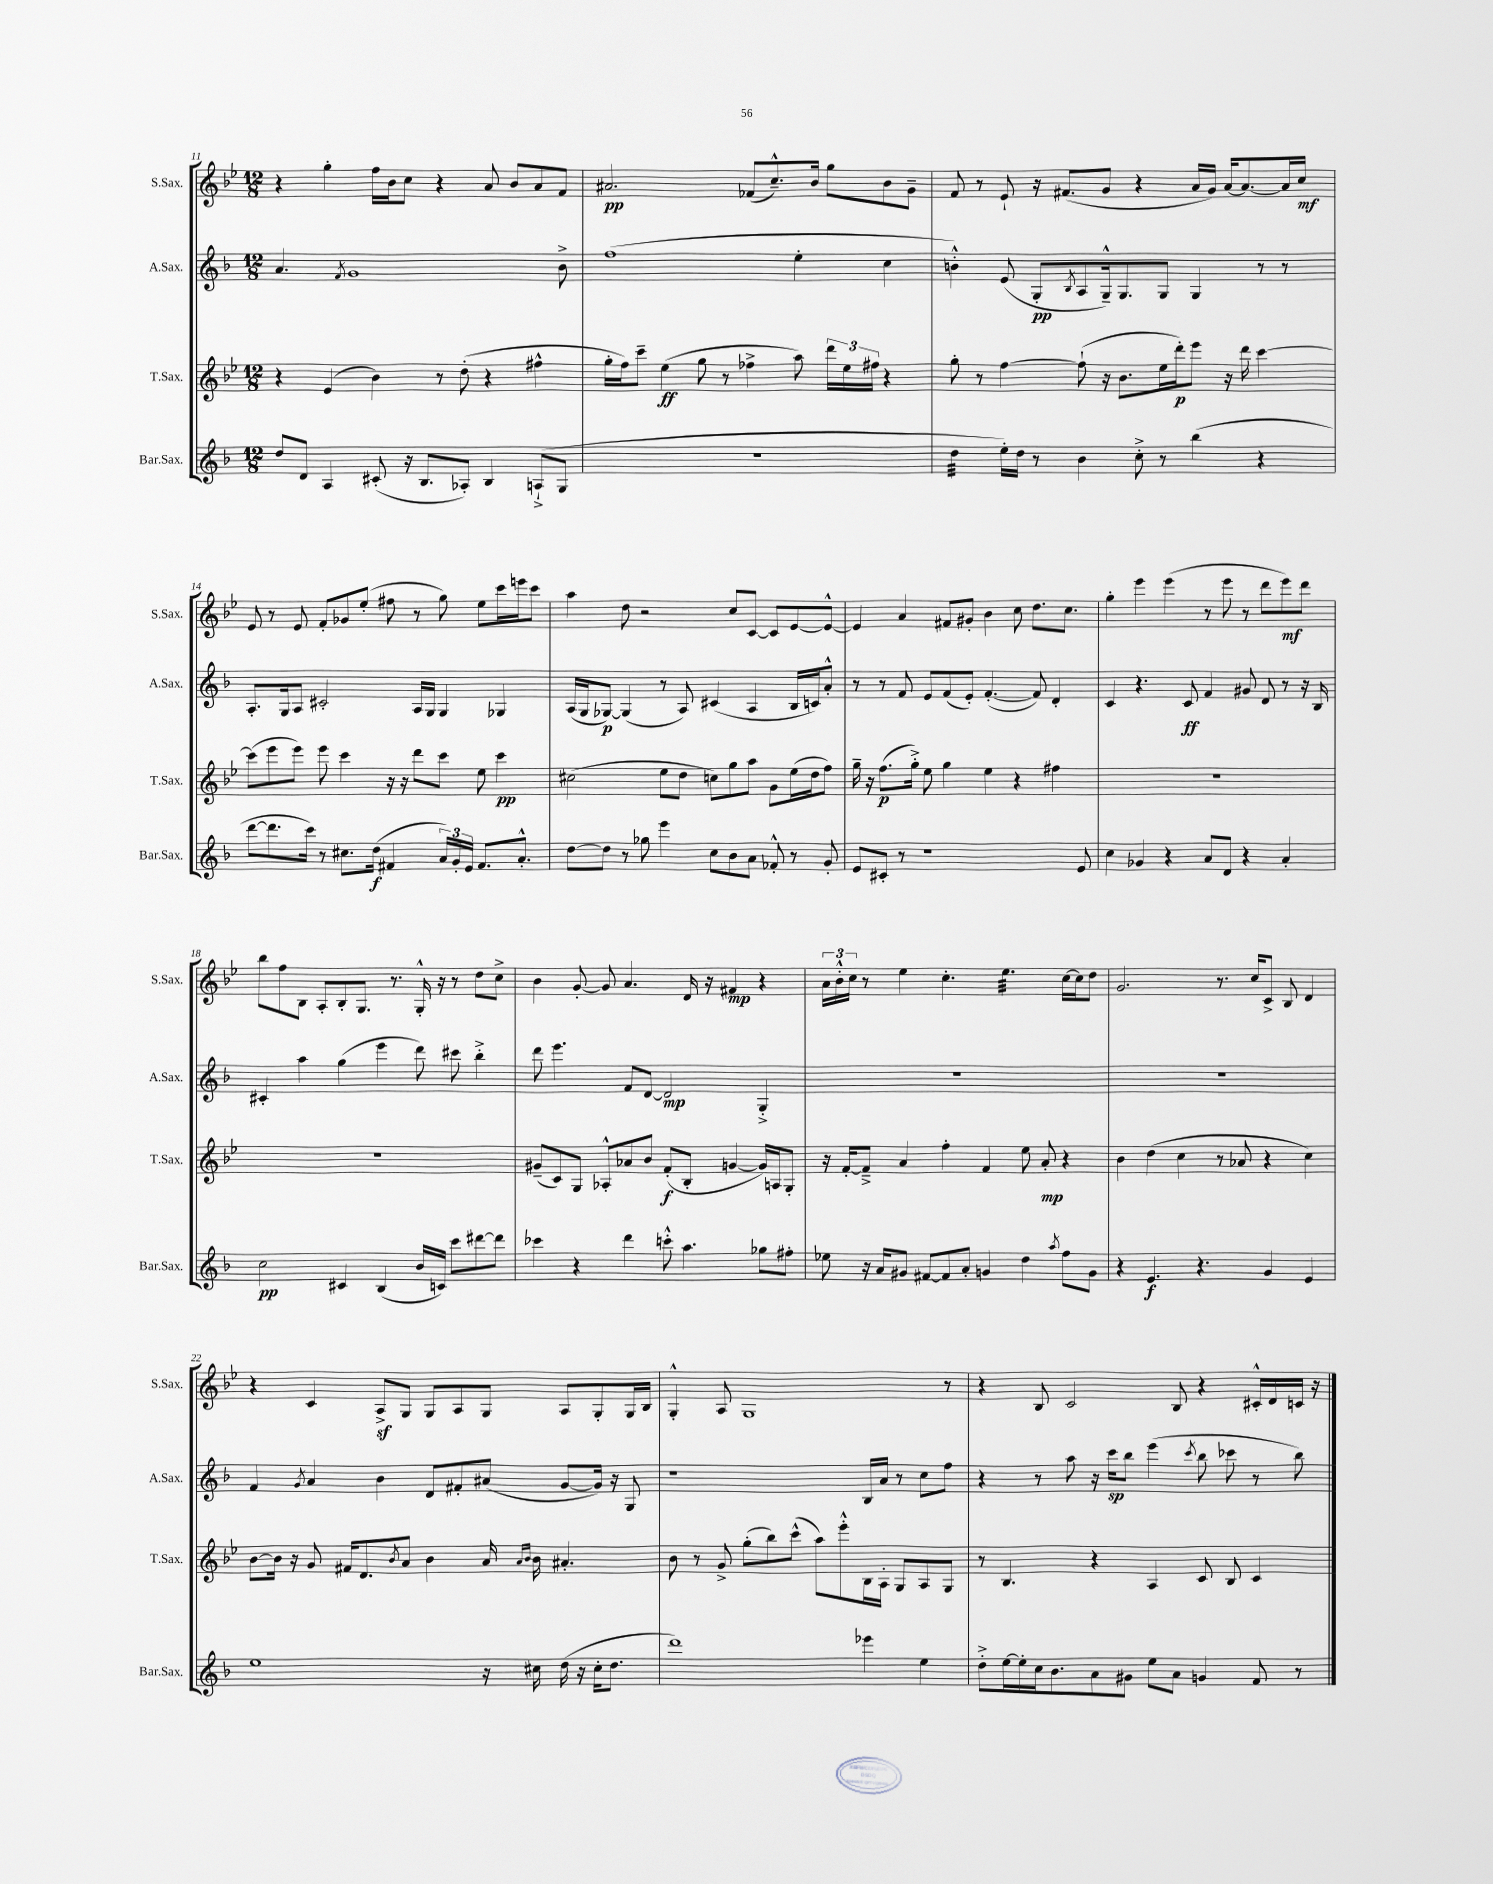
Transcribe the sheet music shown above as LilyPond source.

<<
\new StaffGroup <<
\new Staff = "s0" \with { instrumentName = "S.Sax." shortInstrumentName = "S.Sax." } {
    \clef treble \key bes \major \numericTimeSignature \time 12/8
    r4 g''4-. f''16 bes'16 c''8 r4 a'8 bes'8 a'8 f'8 |
    ais'2.\pp fes'8( c''8.---^) bes'16 g''8 bes'8 g'8-- |
    f'8 r8 ees'8-! r16 fis'8.( g'8 r4 a'16 g'16) a'16~ a'8.~ a'16 c''16\mf |
    ees'8 r8 ees'8 f'8-. ges'8 ees''8-.( fis''8 r8 g''8) ees''8 c'''16 e'''16 c'''8 |
    a''4 d''8 r2 c''8 c'8~ c'8 ees'8~ ees'8~-^ |
    ees'4 a'4 fis'8 gis'8-. bes'4 c''8 d''8. c''8. |
    g''4-. ees'''4 ees'''4( r8 ees'''8 r8 d'''8 ees'''8\mf) d'''8 |
    bes''8 f''8 bes8 a8-. bes8-. g8. r8. g16-.-^ r16 r8 d''8 c''8-> |
    bes'4 g'8~-. g'8 a'4. d'16 r16 fis'4\mp r4 |
    \tuplet 3/2 { a'16 bes'16-.-^ c''16 } r8 ees''4 c''4.-. ees''4.:32 c''16~ c''16 d''8 |
    g'2. r8. c''16 c'8-> bes8 d'4 |
    r4 c'4 a8->\sf g8 g8 a8 g8 a8 g8-. g16 bes16 |
    g4-.-^ a8 g1 r8 |
    r4 bes8 c'2 bes8 r4 cis'16-.-^ d'16 c'16 r16 \bar "|." |
}
\new Staff = "s1" \with { instrumentName = "A.Sax." shortInstrumentName = "A.Sax." } {
    \clef treble \key f \major \numericTimeSignature \time 12/8
    a'4. \acciaccatura { f'8 } g'1 bes'8-> |
    f''1( e''4-. c''4 |
    b'4-.-^) e'8( g8-.\pp \acciaccatura { bes8 } a8 g16---^) g8. g8 g4 r8 r8 |
    a8.-. g16 a8 cis'2-. a16 g16 g4 ges4 |
    a16( g16 ges8~\p) ges4( r8 a8) cis'4( a4 bes16 c'16) a'8-.-^ |
    r8 r8 f'8 e'8 f'8( e'8-.) f'4.~-.( f'8) d'4-. |
    c'4 r4. c'8\ff f'4 gis'8 d'8 r8 r16 bes16 |
    cis'4-. a''4 g''4( e'''4 d'''8) cis'''8 bes''4-.-> |
    d'''8 e'''4. f'8 d'8~ d'2\mp g4-.-> |
    R1. |
    R1. |
    f'4 \acciaccatura { g'8 } a'4 bes'4 d'8 fis'8-. ais'8( g'8~ g'16) r16 g8 |
    r1 bes16 a'16 r8 c''8 f''8 |
    r4 r8 a''8 r16 c'''16\sp bes''8 e'''4( \acciaccatura { c'''8 } bes''8 ces'''8 r8 bes''8) \bar "|." |
}
\new Staff = "s2" \with { instrumentName = "T.Sax." shortInstrumentName = "T.Sax." } {
    \clef treble \key bes \major \numericTimeSignature \time 12/8
    r4 ees'4( bes'4) r8 d''8-.( r4 fis''4-^ |
    g''16-. f''16) c'''8-- ees''4\ff( g''8 r8 fes''4-> a''8) \tuplet 3/2 { d'''16 ees''16 fis''16 } r4 |
    g''8-. r8 f''4~ f''8-!( r16 bes'8. ees''16 d'''16-.\p) ees'''8 r16 d'''16 c'''4~ |
    c'''8( ees'''8 ees'''8) ees'''8 c'''4 r16 r16 d'''8 c'''8 ees''8 c'''4\pp |
    cis''2( ees''8 d''8 c''8) g''8 a''8 g'8 ees''16( d''16 f''8) |
    g''16-- r16 f''8.\p( g''16-.->) ees''8 g''4 ees''4 r4 fis''4 |
    R1. |
    R1. |
    gis'8--( c'8) g8 aes8-.-^ aes'8 bes'8 f'8-.\f( bes8-. g'4~ g'16) a16 g8-. |
    r16 f'16~-. f'8---> a'4 f''4-. f'4 ees''8 a'8-.\mp r4 |
    bes'4 d''4( c''4 r8 aes'8 r4 c''4) |
    bes'8~ bes'16 r16 g'8 fis'16 d'8. \acciaccatura { bes'8 } a'8 bes'4 a'16 \grace { a'16 bes'16 } bes'16 ais'4.-. |
    bes'8 r8 g'8-> g''8-.( bes''8) c'''8-^( a''8) ees'''8-.-^ bes16 a16-. g8 a8 g8 |
    r8 bes4. r4 a4 c'8 bes8 c'4 \bar "|." |
}
\new Staff = "s3" \with { instrumentName = "Bar.Sax." shortInstrumentName = "Bar.Sax." } {
    \clef treble \key f \major \numericTimeSignature \time 12/8
    d''8 d'8 a4 cis'8-.( r16 bes8. aes8-.) bes4 a8-!->( g8 |
    R1. |
    d''4:32 e''16-.) d''16 r8 bes'4 c''8-.-> r8 bes''4( r4 |
    d'''8~ d'''8. c'''16) r8 cis''8. d''16\f( fis'4 \tuplet 3/2 { a'16) g'16-. e'16 } fis'8. a'8.-.-^ |
    d''8~ d''8 r8 ges''8 e'''4 c''8 bes'8 a'8 fes'8-.-^ r8 g'8-. |
    e'8 cis'8-. r8 r1 e'8 |
    c''4 ges'4 r4 a'8 d'8 r4 a'4-. |
    c''2\pp cis'4 bes4( bes'16 c'16) c'''8 dis'''8~ dis'''8 |
    ces'''4 r4 d'''4 c'''8-.-^ a''4. ges''8 fis''8-. |
    ees''8 r16 a'16 gis'8 fis'8~ fis'8 a'8-. g'4 d''4 \acciaccatura { a''8 } f''8 g'8 |
    r4 e'4.\f r4. g'4 e'4 |
    e''1 r16 cis''16 d''16( r16 cis''16-. d''8. |
    d'''1) ees'''4 e''4 |
    d''8-.-> e''16~ e''16-. c''16 bes'8. a'8 gis'8 e''8 a'8 g'4 f'8 r8 \bar "|." |
}
>>
>>
\layout { \context { \Score currentBarNumber = #11 } }
